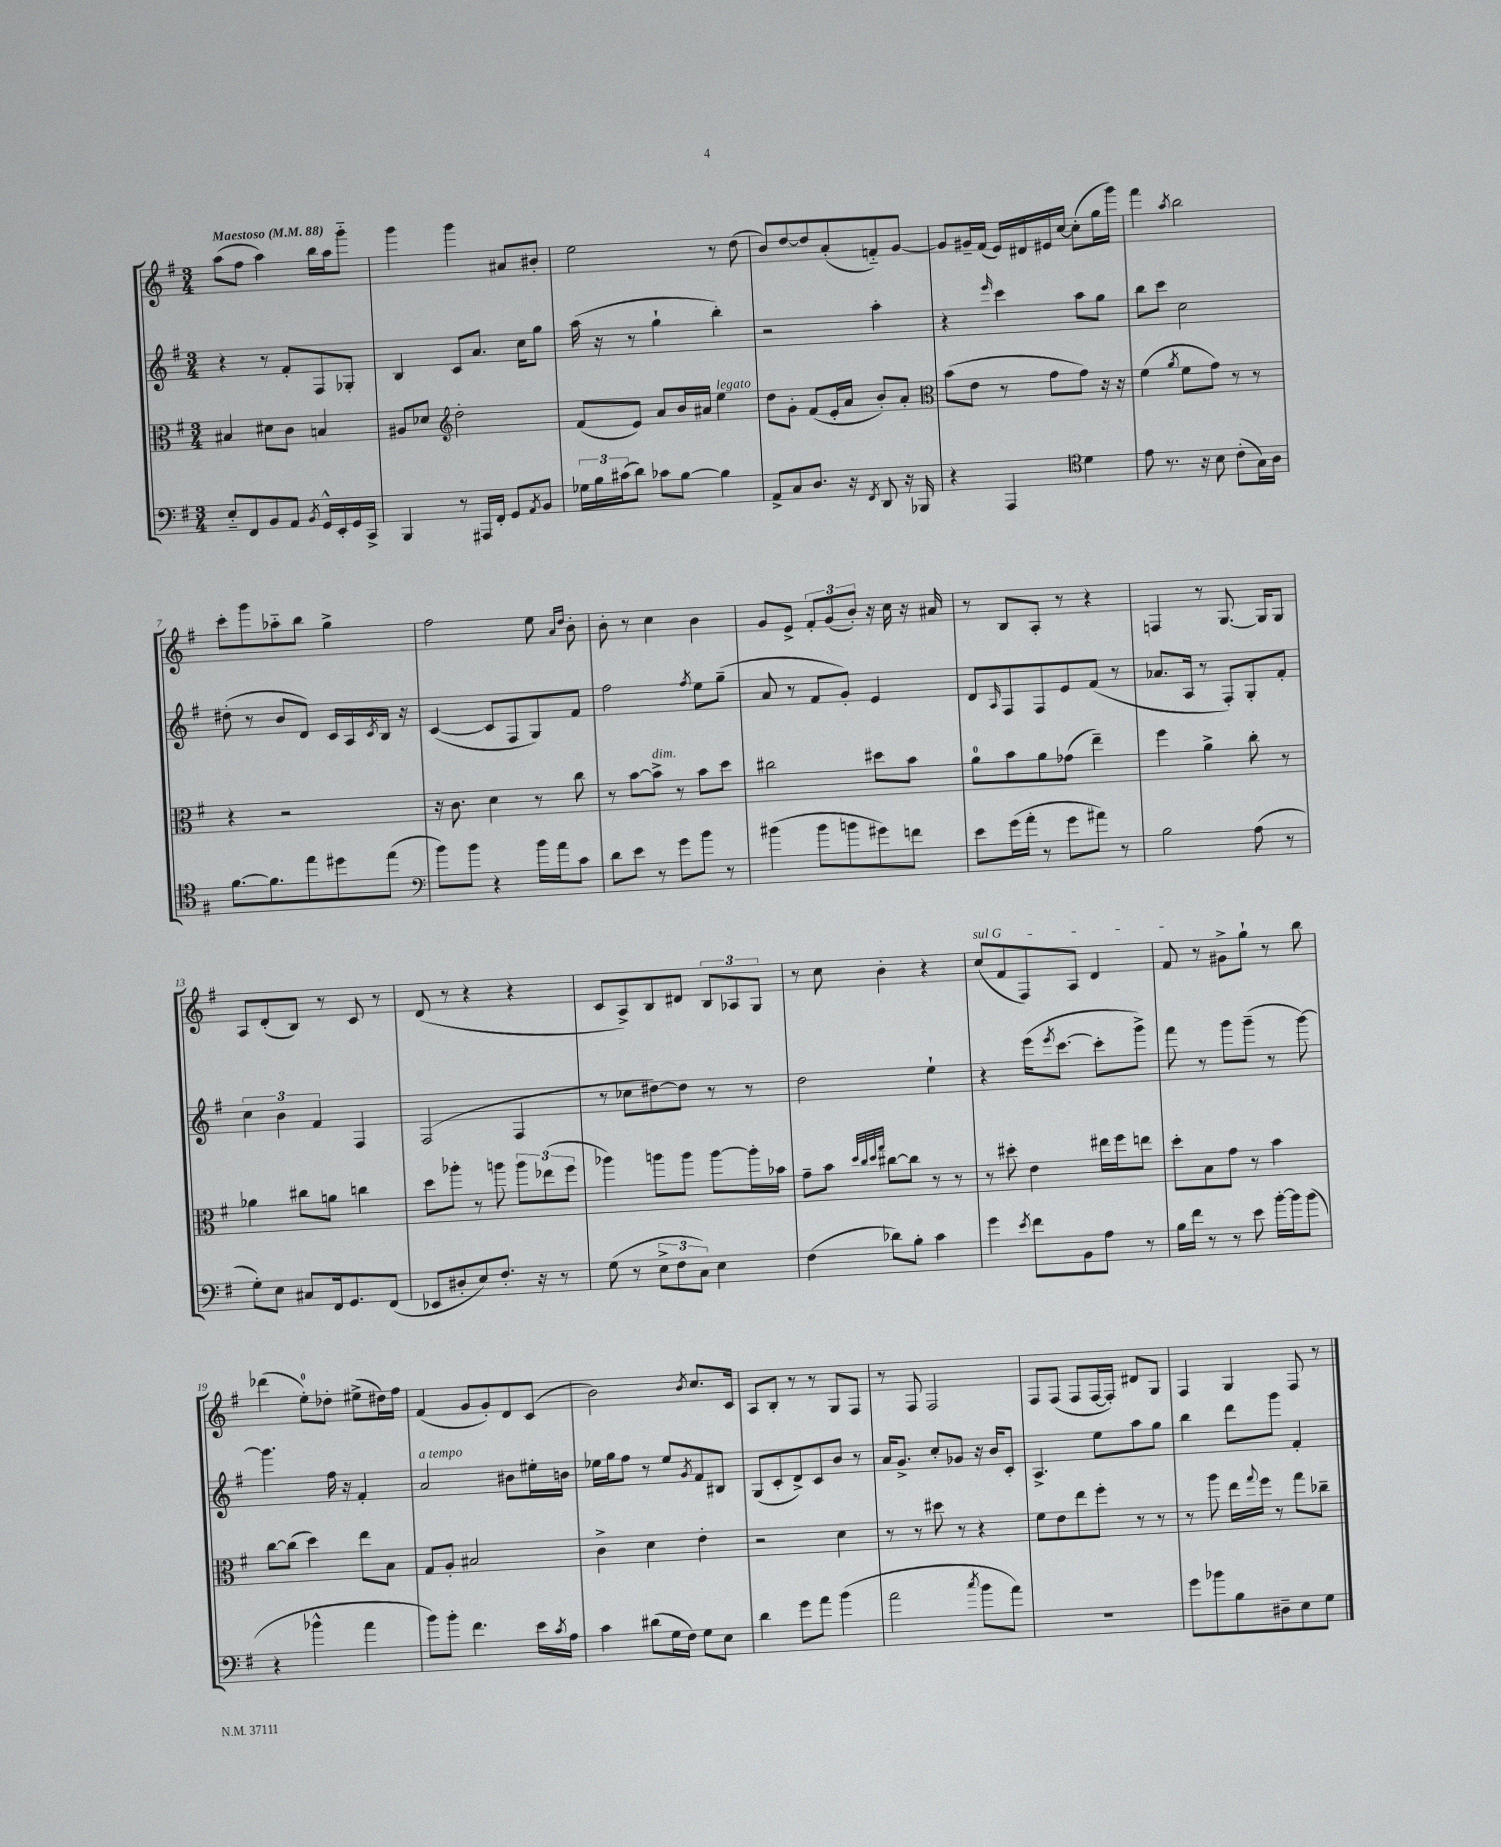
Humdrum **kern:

**kern	**kern	**kern	**kern
*part4	*part3	*part2	*part1
*staff4	*staff3	*staff2	*staff1
*clefF4	*clefC3	*clefG2	*clefG2
*k[f#]	*k[f#]	*k[f#]	*k[f#]
*M3/4	*M3/4	*M3/4	*M3/4
*MM88	*MM88	*MM88	*MM88
=1	=1	=1	=1
!	!	!	!LO:TX:a:B:t=Maestoso
8E/L	4B#X/	4r	(8aa\L
8FF#/	.	.	8ff#\J
8BB/	8d#X\L	8r	4aa\)
8AA/J	8c\J	8f#'/L	.
8qBB/	.	.	.
16GG^^/LL	4Bn/	8F#/	16bb\LL
16EE'/	.	.	16aa\J
16GG/	.	8G-X'/J	8ggg\J
16CC^/JJ	.	.	.
=2	=2	=2	=2
4BBB/	8A#X/L	4B/	4ggg\
.	8d-X/J	.	.
*	*clefG2	*	*
8r	2dd'\	8c/L	4ggg\
16AAA#X/LL	.	8.a/J	.
16FF#'/JJ	.	.	.
8GG/L	.	.	8a#X/L
.	.	16cc\KL	.
8qAA/	.	.	.
8BB/J	.	8gg\J	8b#X'/J
=3	=3	=3	=3
24G-X\LL	(8f#/L	(16aa\	2ee\
24B\	.	.	.
.	.	16r	.
(24c#X\J	.	.	.
8d\J)	8e/J)	8r	.
8c-X\L	8a/L	4gg`\	.
[8B\J	16b/L	.	.
.	16a#X/JJ	.	.
!	!LO:TX:a:i:t=legato	!	!
4B\]	4ee\	4bb'\)	8r
.	.	.	(8dd\
=4	=4	=4	=4
8AA^/L	8dd\L	2r	8b/L)
8C/	8g'\J	.	[8dd/
8.D/J	(8f#/L	.	8dd/]
.	16e'/L	.	(8a'/
16r	16a/JJ	.	.
8qFF#/	.	.	.
8DD/	8b'/L)	4aa'\	8fn/)
16r	8a'/J	.	[8g/J
16BBB-X/	.	.	.
=5	=5	=5	=5
*	*clefC3	*	*
4r	(8b\L	4r	8g/L]
.	8e\J	.	16g#X~/L
.	.	.	(16f#/JJ
.	.	16qqeee/	.
4AAA/	8r	4ccc\	16e/LL)
.	.	.	16d#X/
.	8g\L	.	16e#X/
.	.	.	[16cc/JJ
*clefC4	*	*	*
4d\	8g\J)	8aa\L	(8cc'\L]
.	16r	8gg\J	16gg\L
.	16r	.	16ggg\JJ)
=6	=6	=6	=6
8e\	(4f#\	8bb\L	4fff#\
8.r	.	8ccc\J	.
.	8qa/	.	8qaa/
.	8f#\L	2cc\	2bb\
16r	.	.	.
8B\	8g\J)	.	.
(8c'\L	8r	.	.
16G\L)	8r	.	.
16A\JJ	.	.	.
!!LO:LB:g=z
=7	=7	=7	=7
[8.f#\L	4r	(8dd#X'\	8ccc'\L
.	.	8r	8ggg\
8.f#\]	.	.	.
.	2r	8b/L	8aa-X\
8ee\	.	8d/J)	8bb\J
8dd#X\	.	16c/LL	4gg^\
.	.	16A/	.
.	.	8qc/	.
(8ee\J	.	16B/JJ	.
.	.	16r	.
=8	=8	=8	=8
*clefF4	*	*	*
8b\L)	16r	([4c/	2ff#\
.	8.c\	.	.
8b\J	.	.	.
4r	4d\	8c/L]	.
.	.	8F#/	.
16b\LL	8r	8G/)	8ee\
16a\J	.	.	.
.	.	.	16qqa/LL
.	.	.	16qqdd/JJ
8c\J	8cc\	8f#/J	8b'\
=9	=9	=9	=9
8d\L	8r	2ff#\	8b'\
8e\J	[8b\L	.	8r
!	!LO:TX:a:i:t=dim.	!	!
8r	8b^\J]	.	4cc\
8g\L	8r	.	.
.	.	8qff#/	.
8b\J	8b\L	8ee\L	4b\
8r	8dd\J	(8gg~\J	.
=10	=10	=10	=10
(4b#X\	2cc#X\	8a/	8g/L
.	.	8r	8e^/J
8b#\L	.	8f#/L	12f#'/L
.	.	.	(12g/
8bn\	.	8g'/J)	.
.	.	.	12b'/J)
8g#X\)	8dd#X\L	4e/	16r
.	.	.	16cc\
8fn\J	8b\J	.	16r
.	.	.	16a#X/
=11	=11	=11	=11
8e\L	8a\L	8d/L	8r
.	.	16qqA/	.
(16g\L	8b\	8F#/	8B/L
16a'\JJ	.	.	.
8r	8a\	8F#/	8A'/J
8g\L	(8g-X\J	8e/	8r
8a#X\J)	4ee~\)	(8f#/J	4r
8r	.	8r	.
=12	=12	=12	=12
2B\	4ff#\	8.a-X/L	4Fn/
.	.	16A/Jk	.
.	4a^\	8r	8r
.	.	8F#'/L)	[8.G/
(8A\	8cc'\	8G'/	.
.	.	.	16G/KL]
8r	8r	8f#'/J	8G/J
!!LO:LB:g=z
=13	=13	=13	=13
8G'\L)	4a-X\	6cc\	8A/L
8E\J	.	.	(8d'/
.	.	6b\	.
8C#X/L	8cc#X\L	.	8B/J)
.	.	6f#/	.
16FF#/k	8an\J	.	8r
8.GG/	.	.	.
.	4ccn\	4F#/	8c/
(8FF#/J	.	.	8r
=14	=14	=14	=14
8EE-X/L	8dd\L	(2F#/	(8d/
8D#X'/	8aa-X'\J	.	8r
8E/)	8r	.	4r
8.F#'/J	8aan\	.	.
.	12aa\L	4F#/	4r
16r	.	.	.
.	(12ee-X\	.	.
8r	.	.	.
.	12ff#\J	.	.
=15	=15	=15	=15
(8G\	4aa-X\)	8r	8c/L
8r	.	8cc-X\L	8A^/)
12E^\L	8aan\L	[8dd#X\)	8B/
12F#\	.	.	.
.	8aa\J	8dd#\J]	8d#X/J
12C\J)	.	.	.
4E\	[8aa\L	8r	12B/L
.	.	.	12A-X/
.	16aa'\L]	8r	.
.	.	.	12G/J
.	16b-X\JJ	.	.
=16	=16	=16	=16
(4F#\	8g~\L	2dd\	8r
.	8b\J	.	8cc\
.	32qqdd/LLL	.	.
.	32qqcc/	.	.
.	32qqdd/	.	.
.	32qqgg/JJJ	.	.
8d-X\L)	[8cc#X\L	.	4b'\
8B'\J	8cc#\J]	.	.
4c\	8r	4ee`\	4r
.	8r	.	.
=17	=17	=17	=17
!	!	!	!LO:TX:a:i:t=sul G
4g\	8r	4r	(8cc/L
.	8dd#X'\	.	8f#/
8qe/	.	.	.
8f#\L	4e\	(16eee\KL	8F#/)
.	.	8qeee/	.
.	.	[8.ccc\J	.
8BB\	.	.	8A/J
8A\J	16ee#X\LL	8ccc'\L]	4d/
.	16ff#\J	.	.
8r	8een\J	8ggg^\J)	.
=18	=18	=18	=18
16B\LL	8dd'\L	8fff#\	8f#/
16f#\JJ	.	.	.
8r	8B\	8r	8r
8r	8g\J	8ggg\L	8g#X^\L
8e\	8r	(8ggg~\J	8gg`\J
[16b'\LL	4b\	8r	8r
16b\J]	.	.	.
(8b\J	.	[8ggg\)	8bb\
!!LO:LB:g=z
=19	=19	=19	=19
4r	[8cc\L	4.ggg\]	(4ddd-X\
.	(8cc\J]	.	.
4b-X^^\	4dd\)	.	8ee'\L)
.	.	16ff#\	8dd-X'\J
.	.	16r	.
4a\	8ee\L	4f#'/	(8ee#X^\L
.	8B\J	.	16dd#X\L)
.	.	.	16ff#\JJ
=20	=20	=20	=20
!	!	!LO:TX:a:i:t=a tempo	!
8b\L)	8G/L	2a/	(4f#/
8b'\J	8A'/J	.	.
4.f#\	2B#X/	.	8g/L
.	.	.	8g'/)
.	.	8b#X\L	8d/
16e\LL	.	16ee#X'\L	(8c/J
8qc/	.	.	.
16A\JJ	.	16bn\JJ	.
=21	=21	=21	=21
4c\	4c^\	16ee-X\LL	2b\)
.	.	16gg\J	.
.	.	8ff#\J	.
(8d#X\L	4d\	8r	.
16G\L	.	8ee-/L	.
16F#\JJ)	.	.	.
.	.	8qg/	8qb/
8G\L	4e'\	8f#/	8.cc/L
8E\J	.	8B#X/J	.
.	.	.	16c/Jk
=22	=22	=22	=22
4d\	2r	(8G/L	8A/L
.	.	8c'/	8B'/J
8g\L	.	8d^/)	8r
8a\J	.	8c/	8r
(4b\	4d\	8b/J	8G/L
.	.	8r	8F#/J
=23	=23	=23	=23
2a\	8r	16a/KL	8r
.	.	8.g^/J	.
.	8r	.	8F#/
.	8dd#X\	8cc'/L	2F#/
.	8r	8g-X/J	.
8qcc/	.	.	.
8b\L	4r	16r	.
.	.	16b/KL	.
8a\J)	.	8c'/J	.
=24	=24	=24	=24
2.r	8f#\L	4.A^/	8F#/L
.	8e\	.	(8F#/J
.	8ee\	.	8F#/L
.	8ff#'\J	8ee\L	[16F#/L
.	.	.	16F#'/JJ])
.	8r	8aa\	8d#X/L
.	8r	8gg\J	8G/J
=25	=25	=25	=25
8g\L	8r	4bb\	4F#/
8b-X\	8aa\	.	.
8B\	16ee\LL	8ddd\L	4G/
.	8qqgg/	.	.
.	16ff#\JJ	.	.
8D#X~\	8r	8ggg\J	.
8E\	8gg\L	4f#'/	8F#/
8G\J	8cc-X~\J	.	8r
==	==	==	==
*-	*-	*-	*-
